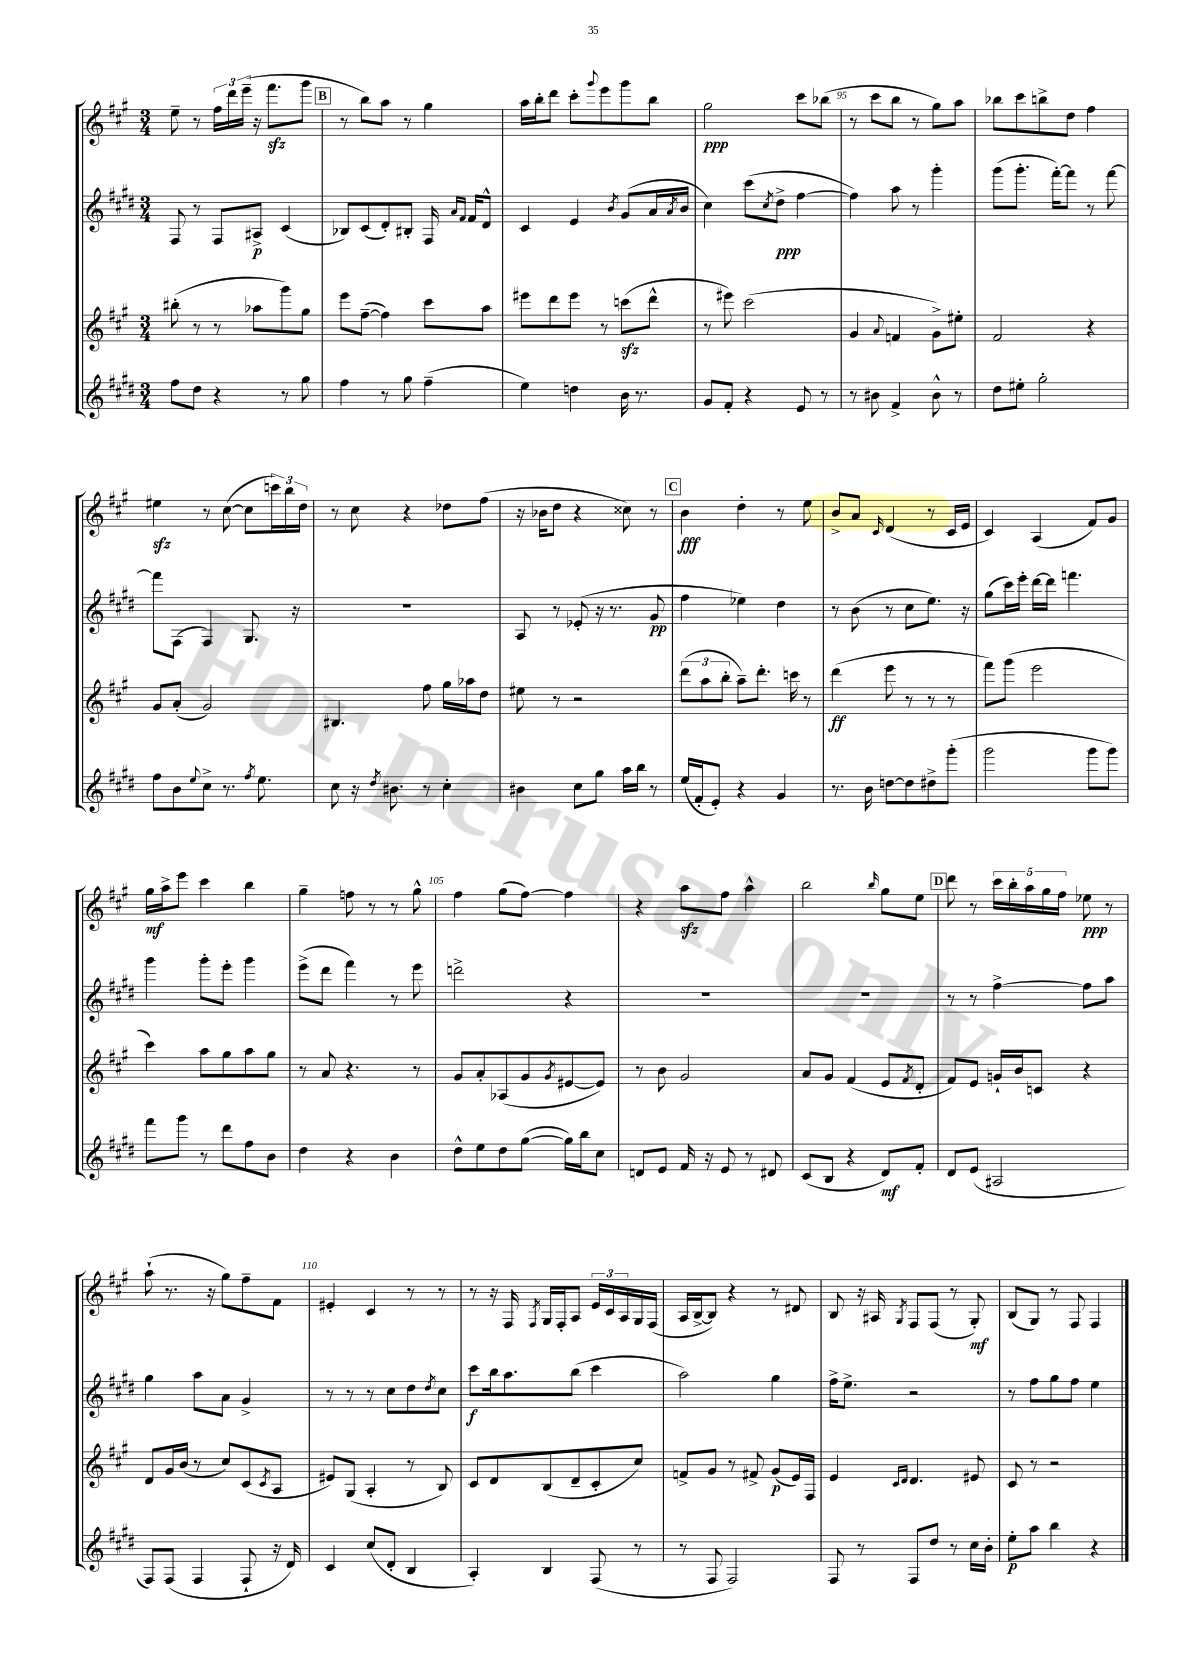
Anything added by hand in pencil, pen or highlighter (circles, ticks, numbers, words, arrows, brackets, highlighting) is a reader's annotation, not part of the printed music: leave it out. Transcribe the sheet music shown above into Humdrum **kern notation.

**kern	**kern	**kern	**kern
*staff4	*staff3	*staff2	*staff1
*clefG2	*clefG2	*clefG2	*clefG2
*k[f#c#g#d#]	*k[f#c#g#]	*k[f#c#g#d#]	*k[f#c#g#]
*M3/4	*M3/4	*M3/4	*M3/4
8ff#	(8bb#'	8F#	8ee~
8dd#	8r	8r	8r
4r	8r	8F#	24ff#
.	.	.	24ddd
.	.	.	(24eee~
.	8aa-	8A#^	16r
.	.	.	8.fff#
8r	8ggg#)	(4c#	.
8gg#	8gg#	.	8ggg#
=	=	=	=
4ff#	8eee	8B-)	8r
.	([8ff#~	(8c#	8bb)
8r	4ff#])	8d#')	8aa
8gg#	.	8B#'	8r
(4ff#~	8ccc#	16F#	4gg#
.	.	16qqa	.
.	.	16qqf#	.
.	.	16f#	.
.	8aa	8d#^^	.
=	=	=	=
4ee)	8eee#	4c#	16aa
.	.	.	16bb'
.	8ddd	.	8ddd
4dd	8eee#	4e	8ccc#'
.	.	.	8qqggg#
.	8r	.	8eee
.	.	8qb	.
16b	(8ccc	(8g#	8ggg#
8.r	.	.	.
.	8ddd^^	16a	8bb
.	.	8qa	.
.	.	16b	.
=	=	=	=
8g#	8r	4cc#)	2gg#
8f#'	8eee#)	.	.
4r	(2ccc#	(8ccc#	.
.	.	8qcc#	.
.	.	8dd#^	.
8e	.	[4ff#	8ccc#
8r	.	.	(8bb-
=	=	=	=
8r	4g#	4ff#])	8r
8b#	.	.	8ccc#
.	8qqa	.	.
4f#^	4f	8aa	8bb
.	.	8r	8r
8b#^^	8g#^)	4ggg#'	8gg#)
8r	8ee#'	.	8aa
=	=	=	=
8dd#	2f#	(8ggg#	8bb-
8ee#'	.	8.ggg#'	8ccc#
2gg#'	.	.	8bb^
.	.	[16fff#')	.
.	.	8fff#]	8dd
.	4r	8r	4ff#
.	.	[8fff#	.
=	=	=	=
8ff#	8g#	8fff#]	4ee#
8b	(8a'	(8F#	.
8qqee	.	.	.
8cc#^	2g#)	4F#)	8r
8.r	.	.	([8cc#
.	.	8.G#	8cc#]
8qff#	.	.	.
8.ee	.	.	.
.	.	.	24ccc)
.	.	.	24bb
.	.	16r	.
.	.	.	24dd
=	=	=	=
8cc#	4.B#	2.r	8r
16r	.	.	8cc#
8qdd#	.	.	.
8.b#	.	.	.
.	.	.	4r
8r	8ff#	.	.
4cc#'	16gg#	.	8dd-
.	16aa-	.	.
.	8dd	.	(8ff#
=	=	=	=
4b#	8ee#	8A	16r
.	.	.	16b-
.	8r	8r	8dd
8cc#	2r	(8e-'	4r
8gg#	.	16r	.
.	.	8.r	.
16aa	.	.	8cc##)
16bb	.	.	.
8r	.	8g#	8r
=	=	=	=
(16ee	(12ddd	4ff#	4b
16f#'	.	.	.
.	12aa	.	.
8e')	.	.	.
.	12bb'	.	.
4r	8aa~)	4ee-)	4dd'
.	8.ddd'	.	.
4g#	.	4dd#	8r
.	16ccc	.	.
.	8r	.	8ee
=	=	=	=
8.r	(4ddd	8r	8b^
.	.	(8b	8a
16b	.	.	.
.	.	.	16qqc#
[8dd	8eee	8r	(4d
8dd]	8r	8cc#	.
8dd#^	8r	8.ee)	8r
(8ggg#'	8r	.	16c#
.	.	16r	16e
=	=	=	=
2ggg#	8fff#)	(8gg#	4c#)
.	(8ggg#	16ccc#)	.
.	.	16eee'	.
.	2eee	[16ddd#	(4A
.	.	16ddd#]	.
.	.	4.fff	.
8ggg#	.	.	8f#)
8ggg#)	.	.	8g#
=	=	=	=
8fff#	4ccc#)	4ggg#	16gg#
.	.	.	16aa^
8ggg#	.	.	8eee
8r	8aa	8ggg#'	4ccc#
8ddd#	8gg#	8eee'	.
8ff#	8aa	4ggg#	4bb
8b	8gg#	.	.
=	=	=	=
4dd#	8r	(8eee^	4gg#~
.	8a	8ddd#	.
4r	4.r	4fff#)	8ff
.	.	.	8r
4b	.	8r	8r
.	8r	8eee	8gg#^^
=	=	=	=
8dd#^^	8g#	2ddd^	4ff#
8ee	8a'	.	.
8dd#	(8A-	.	(8gg#
([8gg#	8g#	.	[8ff#)
.	8qg#	.	.
16gg#])	[8e#	4r	4ff#]
16bb	.	.	.
8cc#	8e#])	.	.
=	=	=	=
8d	8r	2.r	4r
8e	8b	.	.
16f#	2g#	.	8aa
16r	.	.	.
8e	.	.	8ff#
8r	.	.	4aa^^
8d#	.	.	.
=	=	=	=
(8c#	8a	2.r	2bb
8B	8g#	.	.
4r	(4f#	.	.
.	.	.	16qqbb
8d#)	8e	.	8gg#
.	8qf#	.	.
8f#'	8d'	.	8ee
=	=	=	=
8d#	8f#)	8r	8ddd
(8e	8e	8r	8r
2A#	16g`	[4ff#^	20ccc#
.	.	.	20bb'
.	16b	.	.
.	.	.	20aa
.	8c	.	.
.	.	.	20gg#
.	.	.	20ff#
.	4r	8ff#]	8ee-
.	.	8aa	8r
=	=	=	=
8F#)	8d	4gg#	(8aa`
(8F#	16g#	.	8.r
.	(16b	.	.
4F#	8r	8aa	.
.	.	.	16r
.	8cc#)	8a	8gg#)
8F#`	(8c#	4g#^	8ff#~
.	8qc#	.	.
16r	8A	.	8f#
16d#)	.	.	.
=	=	=	=
4c#	8e#)	8r	4e#'
.	(8G#	8r	.
(8cc#	4A'	8r	4c#
8d#'	.	8cc#	.
4B	8r	8dd#	8r
.	.	8qdd#	.
.	8B)	8cc#	8r
=	=	=	=
4A')	8c#	8ccc#	8r
.	8d	16bb	16r
.	.	8.aa	16F#
.	.	.	8qF#
4B	(8B	.	16G#
.	.	.	16F#'
.	8d~	(8bb	8A
(8F#	8c#'	4ccc#	24e
.	.	.	24c#
.	.	.	24A
8r	8cc#)	.	16G#
.	.	.	(16F#
=	=	=	=
8r	8f^	2aa)	16A
.	.	.	[16B^
8F#	8g#	.	8B])
2F#)	8r	.	4r
.	8f#^	.	.
.	(8g#	4gg#	8r
.	16e)	.	8d#
.	16F#	.	.
=	=	=	=
8F#	4e	16ff#^	8B
.	.	8.ee^	.
8r	.	.	16r
.	.	.	16A#
.	16qqc#	.	.
.	16qqd	.	8qG#
8F#	4.d	2r	8F#
8dd#	.	.	(8F#
8r	.	.	8r
16cc#	8e#	.	8G#')
16b'	.	.	.
=	=	=	=
8ee'	8c#	8r	(8B
8aa	8r	8ff#	8G#)
4bb	2r	8gg#	8r
.	.	8ff#	8F#
4r	.	4ee	4F#
==	==	==	==
*-	*-	*-	*-
